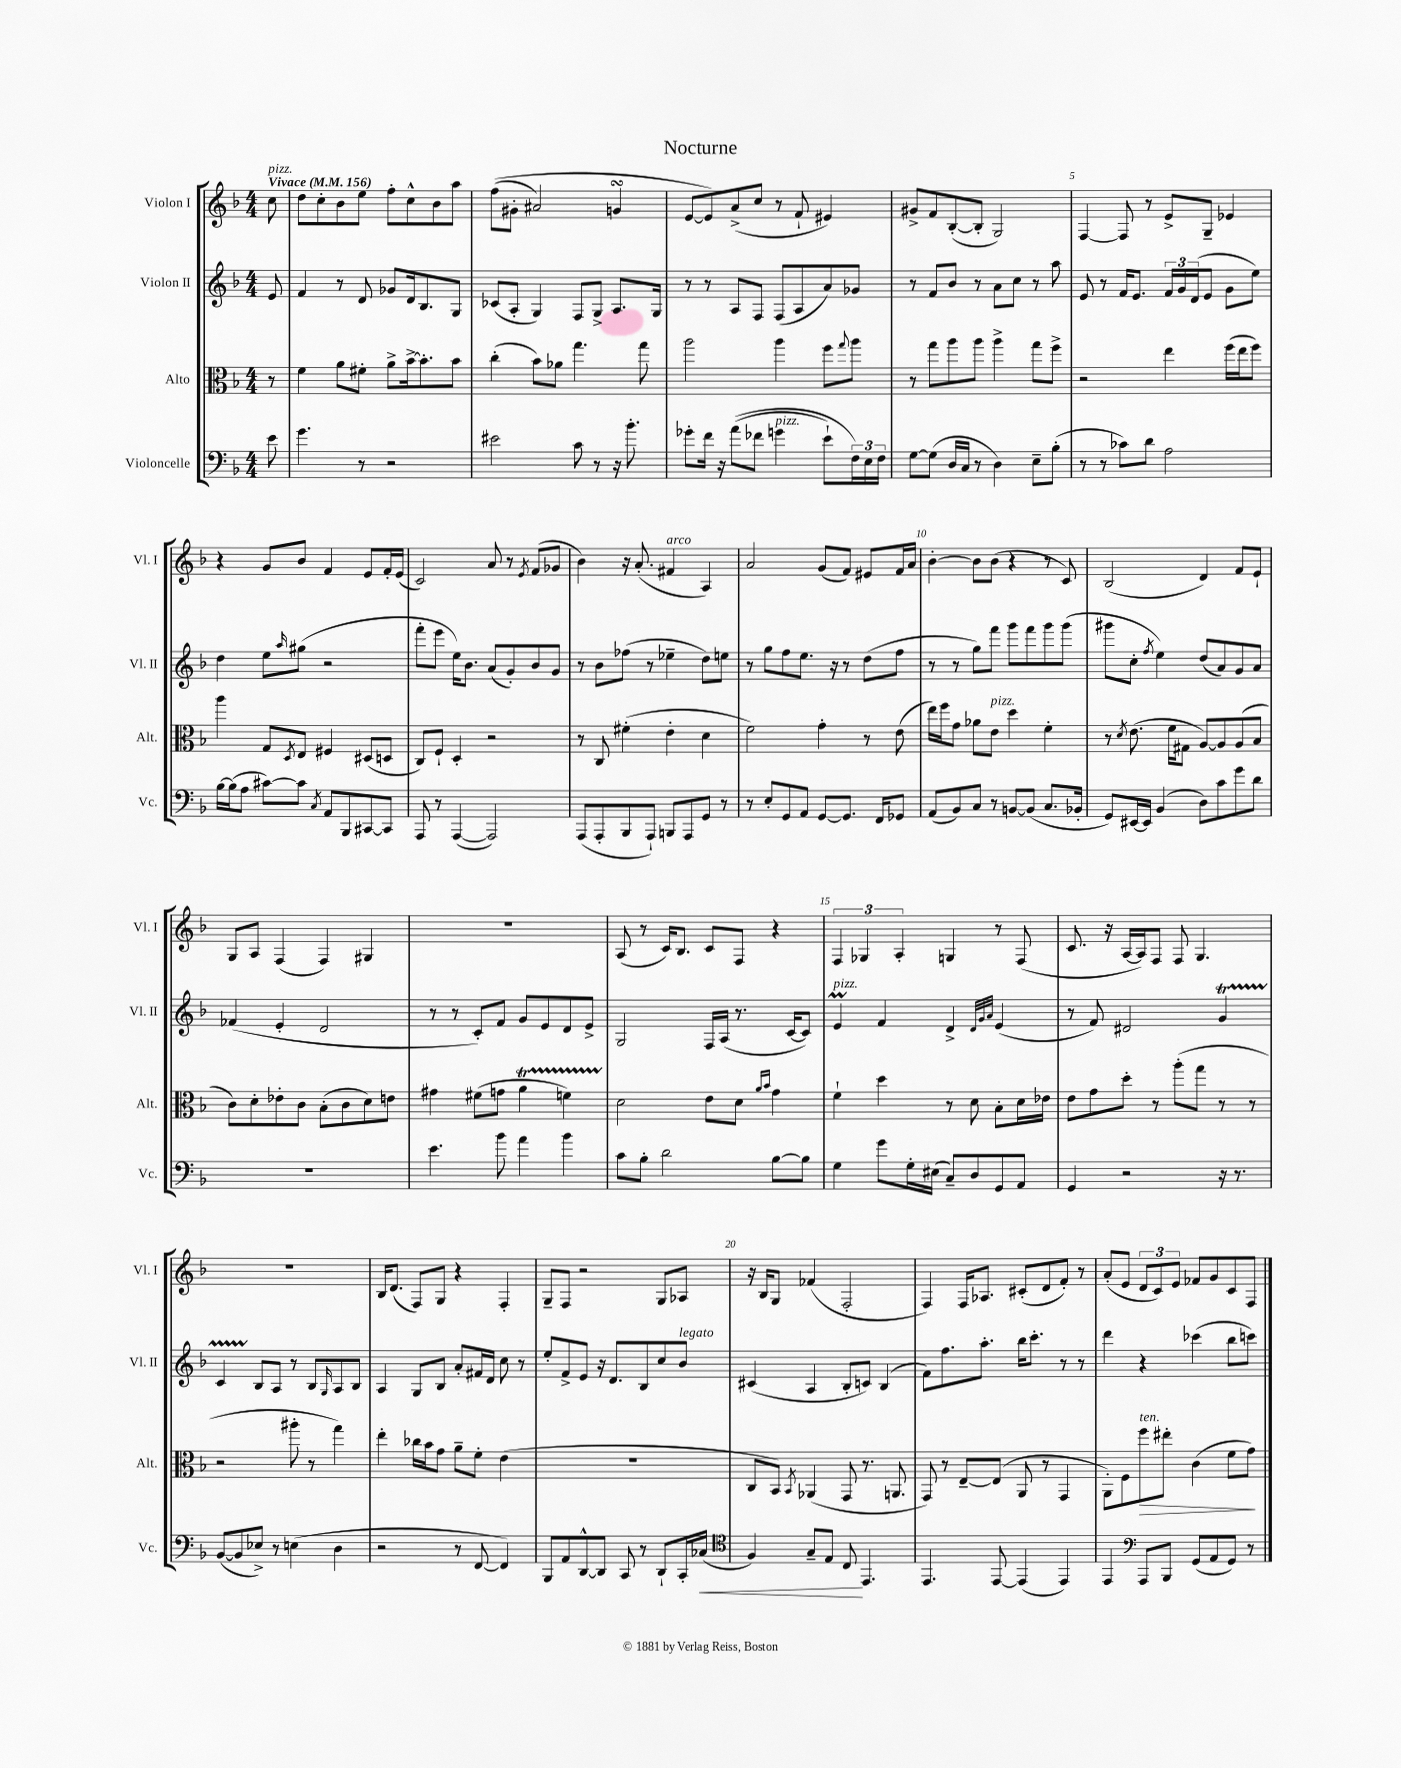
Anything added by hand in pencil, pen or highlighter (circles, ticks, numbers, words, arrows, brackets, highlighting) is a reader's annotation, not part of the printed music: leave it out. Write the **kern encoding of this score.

**kern	**kern	**kern	**kern
*staff4	*staff3	*staff2	*staff1
*clefF4	*clefC3	*clefG2	*clefG2
*k[b-]	*k[b-]	*k[b-]	*k[b-]
*M4/4	*M4/4	*M4/4	*M4/4
*MM156	*MM156	*MM156	*MM156
8e\	8r	8e/	8cc\
=	=	=	=
4.g\	4f\	4f/	8dd\L
.	.	.	8cc'\
.	8a\L	8r	8b-\
8r	8f#'\J	8d/	8ee\J
2r	8a^\L	8g-/L	8ff'\L
.	[16b-^\k	16d/k	8cc^^\
.	8.b-'\]	8.B-/	.
.	.	.	8b-\
.	8b-\J	8G/J	8aa\J
=	=	=	=
2e#\	(4cc'\	(8c-/L	&((8ff\L
.	.	8A'/J	8g#'\J
.	8b-\L)	4G/)	2a#/)
.	8a-\J	.	.
8c\	4.gg\	8F/L	.
8r	.	8G^/J	.
16r	.	8.A/L	4g/
8.b-'\	.	.	.
.	8gg\	.	.
.	.	16G/Jk	.
=	=	=	=
8g-'\L	2aa\	8r	[8e/L
16f\Jk	.	8r	8e/]&)
16r	.	.	.
&((8a\L	.	8A/L	(8a^/
8f-\J	.	8F/J	8cc/J
4g\	4aa\	(8F/L	8r
.	.	8A/	8f`/
8e`\L)	8ff\L	8a/)	4e#/)
.	8qqgg/	.	.
24F\L&)	8aa\J	8g-/J	.
24E\	.	.	.
24F\JJ	.	.	.
=	=	=	=
[8G\L	8r	8r	8g#^/L
(8G\]J	8gg\L	8f/L	8f/
16D/LL	8aa\	8b-/J	([8B-'/
16C/JJ	.	.	.
8r	8aa\J	8r	8B-'/]J
4D\)	4aa^\	8a\L	2G/)
.	.	8cc\J	.
8E~\L	8gg\L	8r	.
(8B-'\J	8ff^\J	8aa\	.
=	=	=	=
8r	2r	8e/	[4F/
8r	.	8r	.
8c-\L)	.	16f/LK	8F/]
.	.	8.e/J	.
8d\J	.	.	8r
2A\	4ee\	24f/LL	8e^/L
.	.	24g/	.
.	.	(24d/J	.
.	.	8e/J	8G~/J
.	(16ff\LL	8g\L	4e-/
.	16ee\J	.	.
.	8ff\J)	8ee\J)	.
=	=	=	=
[16B-\LL	4aa\	4dd\	4r
(16B-\]J	.	.	.
8A\J	.	.	.
[8c#\L)	8G/L	8ee\L	8g/L
.	8qD/	16qqaa/	.
8c#\]J	8E/J	(8gg#\J	8b-/J
8qC/	.	.	.
8AA/L	4F#/	2r	4f/
8BBB-/	.	.	.
[8CC#/	(8D#/L	.	8e/L
8CC#/]J	8D/J	.	16f'/L
.	.	.	(16e/JJ
=	=	=	=
8AAA/	8C/L)	8fff'\L	2c/)
8r	8F`/J	8eee\J	.
([4AAA/	4D'/	16ee\LK)	.
.	.	8.b-\J	.
2AAA/])	2r	(8a/L	8a/
.	.	8g'/)	8r
.	.	.	8qe/
.	.	8b-/	(8f/L
.	.	8g/J	8g-/J
=	=	=	=
(8AAA/L	8r	8r	4b-\)
8AAA'/	8C/	8b-\L	.
8BBB-/	(4f#'\	(8ff-\J	16r
.	.	.	(8.a'/
8AAA`/J)	.	8r	.
8BBB/L	4e'\	4ee-~\	4f#/
8AAA/	.	.	.
8GG/J	4d\	8dd\L)	4A/)
8r	.	8ee\J	.
=	=	=	=
8r	2f\)	8r	2a/
8E'/L	.	8gg\L	.
8GG/	.	8ff\	.
8AA/J	.	8.ee\J	.
[8GG/L	4g'\	.	(8g/L
.	.	16r	.
8.GG/]J	.	8r	8f/J)
.	8r	(8dd\L	8e#/L
16FF/LK	.	.	.
8GG-/J	(8e\	8ff\J	16f/L
.	.	.	16a/JJ
=	=	=	=
(8AA/L	16ee\LL)	8r	[4b-'\
.	16ff\J	.	.
8BB-/)	8g\J	8r	.
8C/J	8a-\L	8gg\L)	8b-\]L
8r	8e\J	8fff\J	(8b-\J
[8BB/L	4dd\	8ggg\L	4r
(8BB/]J	.	8fff\	.
8.C/L	4f'\	8ggg\	8r
.	.	(8ggg\J	8c/)
16BB-'/Jk	.	.	.
=	=	=	=
8GG/L)	8r	8ggg#\L	(2B-/
.	8qd/	.	.
[16EE#/L	(8.e\	8cc'\J	.
16EE#/]JJ	.	.	.
.	.	8qff/	.
(4BB-/	.	4ee\)	.
.	16f\LK	.	.
.	8G#\J	.	.
8D\L)	[8A/L)	(8dd/L	4d/)
8c\	8A/]	8a/)	.
8g\	(8A/	8g/	8f/L
8d\J	8B-/J	8a/J	8e`/J
=	=	=	=
1r	8c\L)	(4f-/	8G/L
.	8d'\	.	8A/J
.	8e-'\	4e'/	(4F/
.	8c\J	.	.
.	(8B-'\L	2d/	4F/)
.	8c\	.	.
.	8d\)	.	4G#/
.	8e\J	.	.
=	=	=	=
4.e\	4g#\	8r	1r
.	.	8r	.
.	(8f#\L	8c'/L)	.
8b-\	8g\J	8f/J	.
4a\	4a\	8g/L	.
.	.	8e/	.
4b-\	4f\)	8d/	.
.	.	8e^/J	.
=	=	=	=
8c\L	2d\	2G/	(8A/
8B-'\J	.	.	8r
2d\	.	.	16c/LK)
.	.	.	8.B-/J
.	8e\L	16F/LL	8c/L
.	.	(16A/JJ	.
.	8d\J	8.r	8F/J
.	16qqa/LL	.	.
.	16qqb-/JJ	.	.
[8B-\L	4g\	.	4r
.	.	[16c/LK	.
8B-\]J	.	8c/]J)	.
=	=	=	=
4G\	4f`\	4e/	6F/
.	.	.	6G-/
8g\L	4dd\	4f/	.
.	.	.	6A'/
16G'\L	.	.	.
(16E#\JJ	.	.	.
8C~/L)	8r	4d^/	4G/
8D/	8d\	.	.
.	.	32qqd/LLL	.
.	.	32qqg/	.
.	.	32qqa/JJJ	.
8GG/	8B-'\L	(4e/	8r
8AA/J	16d\L	.	(8F/
.	16e-\JJ	.	.
=	=	=	=
4GG/	8e\L	8r	8.c/
.	8g\	8f/)	.
.	.	.	16r
2r	8dd'\J	2d#/	[16A/LL
.	.	.	16A/]J)
.	8r	.	8F/J
.	(8aa'\L	.	8F/
.	8gg\J	.	4.G/
16r	8r	4g/	.
8.r	.	.	.
.	8r	.	.
=	=	=	=
([8BB-/L	2r	4c/	1r
8BB-/]	.	.	.
8E-^/J)	.	8B-/L	.
8r	.	8A/J	.
(4E\	8aa#'\	8r	.
.	8r	8B-/L	.
.	.	16qqG/	.
4D\	4gg\)	8A/	.
.	.	8B-/J	.
=	=	=	=
2r	4ee'\	4A/	16B-/LK
.	.	.	(8.d/J
.	16cc-\LL	8G/L	8F/L)
.	16b-\J	.	.
.	8g\J	8B-/J	8G/J
8r	8a~\L	8a'/L	4r
[8FF/	8f'\J	16f#/L	.
.	.	16d/JJ	.
4FF/])	(4e\	8cc\	4F'/
.	.	8r	.
=	=	=	=
8BBB-/L	1r	8ee'/L	8G~/L
8AA/	.	8f^/	8F/J
[8DD^^/	.	8e/J	2r
8DD/]J	.	16r	.
.	.	8.d/L	.
8CC/	.	.	.
8r	.	8B-/	.
8DD`/L	.	8cc/	8G/L
16CC'/L	.	8b-/J	8A-/J
(16C-/JJ	.	.	.
=	=	=	=
*clefC4	*	*	*
4F/)	8C/L	(4c#/	16r
.	.	.	16B-/LK
.	8BB-/J)	.	8G/J
.	8qBB-/	.	.
8G~/L	(4AA-/	4A/	(4f-/
8E/J	.	.	.
8C/	8GG/	8B-'/L	2F'/
4.EE/	8.r	8c/J)	.
.	.	(4B-/	.
.	8.AA/	.	.
=	=	=	=
4.EE/	8GG/)	8f\L)	4F/)
.	8r	8.ff\	.
.	[8E~/L	.	16F/LK
.	.	8.aa'\J	8.A-/J
[8EE/	(8E/]J	.	.
(4EE/]	8AA/	16bb-\LK	(8c#'/L
.	.	8.ccc'\J	.
.	8r	.	8d/
4EE/)	4GG/	8r	8f'/J)
.	.	8r	8r
=	=	=	=
4EE/	8AA'\L)	4ddd\	(8a'/L
.	8F\	.	8e/J
*clefF4	*	*	*
8AAA/L	8ff\	4r	12d/L
.	.	.	12c/)
8BBB-/J	8ee#'\J	.	.
.	.	.	12e/J
(8GG/L	(4c\	(4ccc-\	8f-/L
8AA/	.	.	8g/
8GG/J)	8f\L	8bb-\L	8c/
8r	8g\J)	8ccc\J)	8F/J
==	==	==	==
*-	*-	*-	*-
